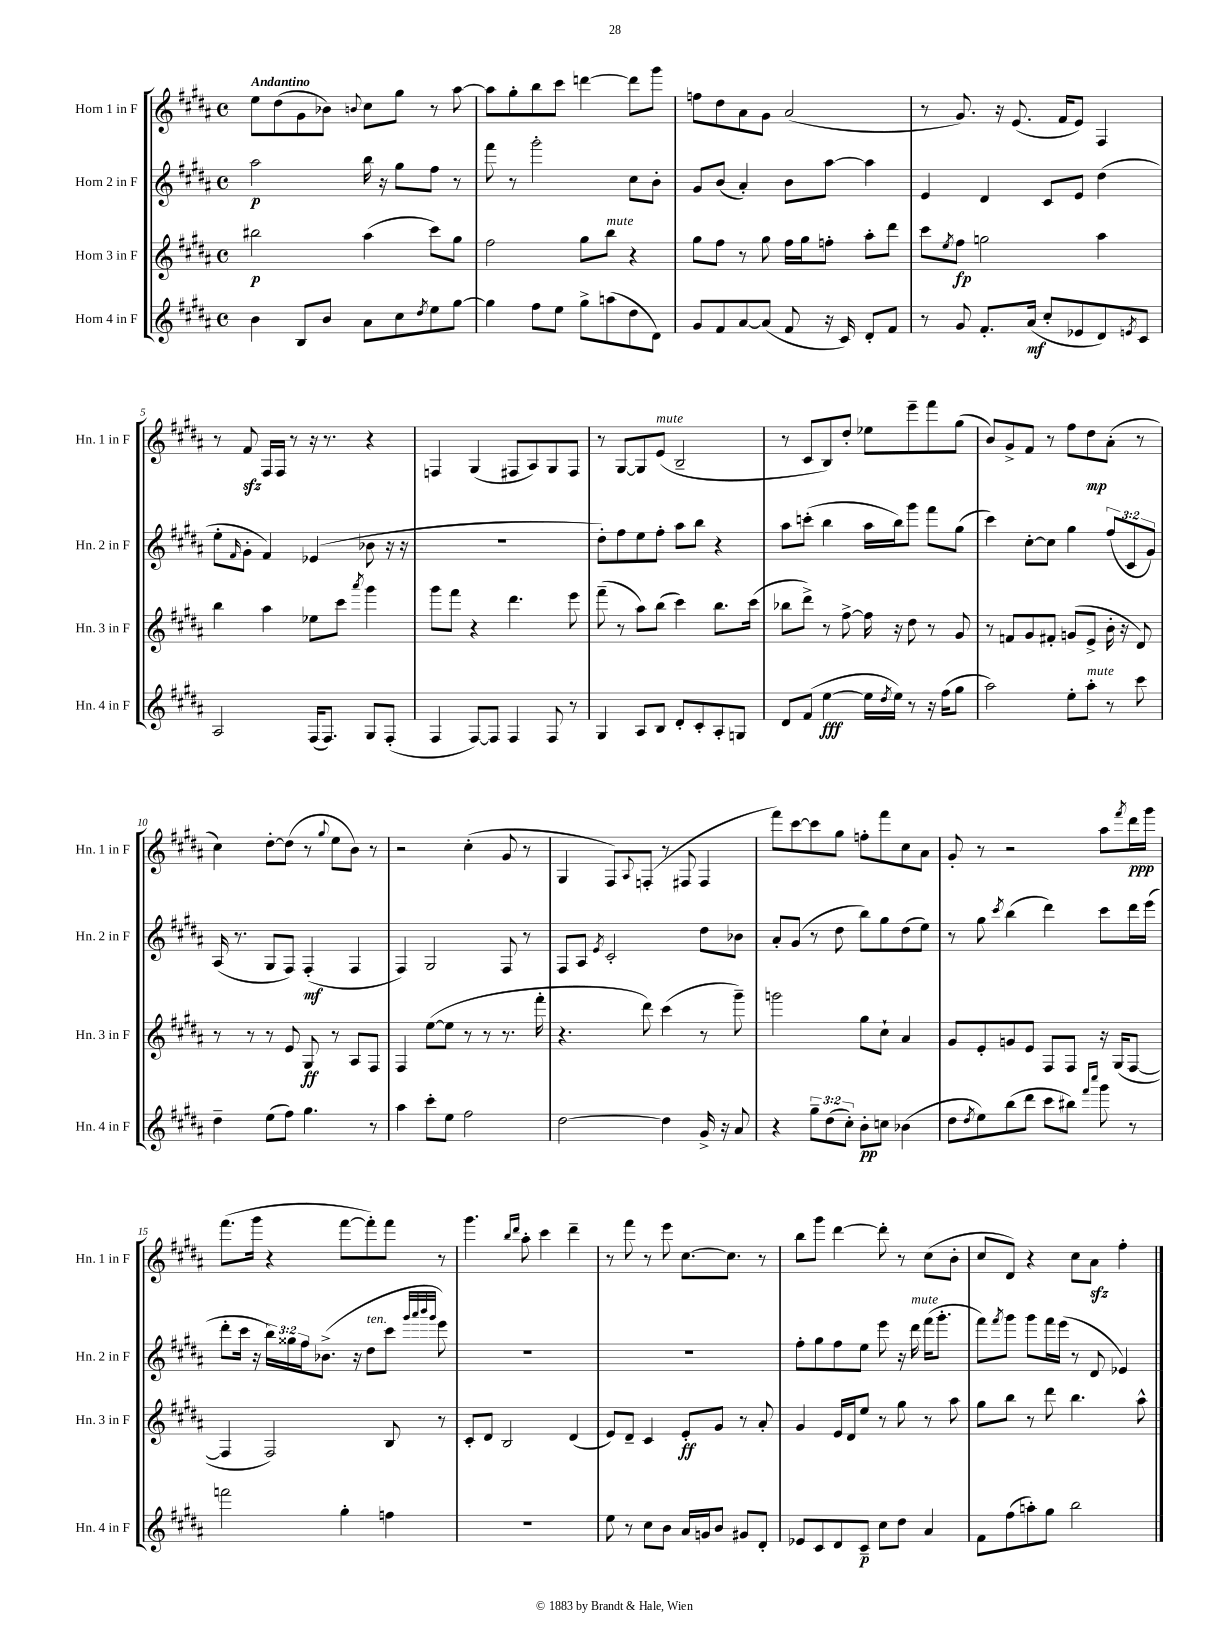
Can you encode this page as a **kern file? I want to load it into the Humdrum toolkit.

**kern	**kern	**kern	**kern
*staff4	*staff3	*staff2	*staff1
*clefG2	*clefG2	*clefG2	*clefG2
*k[f#c#g#d#a#]	*k[f#c#g#d#a#]	*k[f#c#g#d#a#]	*k[f#c#g#d#a#]
*M4/4	*M4/4	*M4/4	*M4/4
*met(c)	*met(c)	*met(c)	*met(c)
4b	2bb#	2aa#	8ee
.	.	.	(8dd#
8B	.	.	8g#
8b	.	.	8b-)
.	.	.	8qqb
8a#	(4aa#	16bb	8cc#
.	.	16r	.
8cc#	.	8gg#	8gg#
8qdd#	.	.	.
8ee	8ccc#)	8ff#	8r
[8gg#	8gg#	8r	[8aa#
=	=	=	=
4gg#]	2ff#	8fff#	8aa#]
.	.	8r	8gg#'
8ff#	.	2ggg#'	8bb
8ee	.	.	8ccc#
8gg#^	8gg#	.	[4ddd
(8aa	8bb	.	.
8dd#	4r	8cc#	8ddd]
8d#)	.	8b'	8ggg#
=	=	=	=
8g#	8gg#	8g#	8ff
8f#	8ff#	(8b	8dd#
[8a#	8r	4a#')	8a#
(8a#]	8gg#	.	8g#
8f#	16ff#	8b	(2a#
.	16gg#	.	.
16r	8ff'	[8aa#	.
16c#)	.	.	.
8d#'	8aa#'	4aa#]	.
8f#	8ddd#	.	.
=	=	=	=
8r	8ccc#	4e	8r
.	8qee	.	.
8g#	8ff#	.	8.g#)
8.f#'	2gg	4d#	.
.	.	.	16r
.	.	.	(8.e
(16a#	.	.	.
8cc#'	.	8c#	.
.	.	.	16f#
8e-	.	8e	8e)
8d#)	4aa#	(4dd#	4F#
8qe	.	.	.
8c#	.	.	.
=	=	=	=
2A#	4bb	8ee'	8r
.	.	16qqf#	.
.	.	8g#'	8f#
.	4aa#	4f#)	16F#
.	.	.	16F#
.	.	.	8r
(16F#	8ee-	(4e-	16r
8.F#)	.	.	8.r
.	8ccc#	.	.
.	8qaaa#	.	.
8G#	4ggg#	8b-	4r
(8F#'	.	16r	.
.	.	16r	.
=	=	=	=
4F#	8ggg#	1r	4F
.	8fff#	.	.
[8F#)	4r	.	(4G#
8F#]	.	.	.
4F#	4.ddd#	.	8F#
.	.	.	8A#)
8F#	.	.	8G#
8r	8eee	.	8F#
=	=	=	=
4G#	(8fff#~	8dd#')	8r
.	8r	8ff#	[8G#
8A#	8aa#)	8ee	8G#]
8B	(8bb	8ff#'	(8e
8d#'	4ccc#)	8aa#	2B~
8c#'	.	8bb	.
8A#'	8.bb	4r	.
8G	.	.	.
.	(16ccc#	.	.
=	=	=	=
8d#	8bb-	8aa#	8r
(8f#	8ddd#^)	(8ccc'	8c#
[4ee	8r	4bb	8B)
.	[8ff#^	.	8dd#'
16ee]	16ff#]	16aa#	8ee-
8qdd#	.	.	.
16ee)	16r	16bb)	.
8r	8dd#	8ggg#	8eee~
16r	8r	8fff#	8fff#
(16ff#	.	.	.
8gg#	8g#	(8gg#	(8gg#
=	=	=	=
2aa#)	8r	4ccc#)	8b)
.	8f	.	8g#^
.	8g#	[8cc#'	8f#
.	8f#'	8cc#]	8r
8ee'	(8g	4gg#	8ff#
8aa#'	8e^	.	8dd#
8r	16b'	(12ff#	(8a#'
.	16r	.	.
.	.	12c#	.
8ccc#	8d#)	.	8r
.	.	12g#)	.
=	=	=	=
4dd#~	8r	(16A#	4cc#)
.	.	8.r	.
.	8r	.	.
(8ee	8r	8G#	[8dd#'
8ff#)	8e	8F#)	(8dd#]
4.gg#	8G#	(4F#'	8r
.	.	.	8qqgg#
.	8r	.	8ee
.	8A#	4F#	8b)
8r	8F#	.	8r
=	=	=	=
4aa#	4F#	4F#)	2r
8ccc#'	([8ee	2G#	.
8ee	8ee]	.	.
2ff#	8r	.	(4cc#'
.	8r	.	.
.	8.r	8F#	8g#
.	.	8r	8r
.	16fff#'	.	.
=	=	=	=
[2dd#	4.r	8F#	4G#
.	.	8A#	.
.	.	8qe	.
.	.	2c#'	8F#)
.	.	.	8qqA#
.	8ddd#)	.	(8F'
4dd#]	(4ccc#	.	8r
.	.	.	8F#
16g#^	8r	8dd#	4F#
16r	.	.	.
8a#	8ggg#~)	8b-	.
=	=	=	=
4r	2ggg	8a#'	8fff#)
.	.	(8g#	[8ccc#
12gg#~	.	8r	8ccc#]
(12dd#	.	.	.
.	.	8dd#	8gg#
12cc#')	.	.	.
8b'	8gg#	8bb)	8ff'
8cc	8cc#`	8gg#	8fff#
(4b-	4a#	(8dd#	8cc#
.	.	8ee)	8a#
=	=	=	=
8dd#	8g#	8r	8g#'
8qdd#	.	.	.
8ee)	8e'	8gg#	8r
.	.	8qccc#	.
(8bb	8g	(4bb	2r
8ddd#	8e	.	.
8ccc#	8F#	4ddd#)	.
8bb#)	8F#	.	.
16qqfff#	.	.	.
16qqcccc#	.	.	.
8ggg#	16r	8ccc#	8aa#
.	(16G#	.	.
.	.	.	8qfff#
8r	[8F#	16ddd#	16ddd#
.	.	(16eee	16ggg#
=	=	=	=
2fff	4F#]	8ddd#'	(8.fff#
.	.	16ccc#	.
.	.	16r	16ggg#
.	2F#)	24bb)	4r
.	.	24gg##	.
.	.	24ff#	.
.	.	(8.b-^	.
4gg#'	.	.	[8fff#
.	.	16r	.
.	.	8dd#	8fff#'])
4ff	8B	8ccc#	8fff#
.	.	32qqggg#	.
.	.	32qqaaa#	.
.	.	32qqbbb	.
.	.	32qqggg#	.
.	8r	8eee)	8r
=	=	=	=
1r	8c#'	1r	4.ggg#
.	8d#	.	.
.	2B	.	.
.	.	.	16qqbb
.	.	.	16qqddd#
.	.	.	8aa#'
.	.	.	4ccc#
.	(4d#	.	4ddd#~
=	=	=	=
8ee	8e)	1r	8r
8r	8d#~	.	8fff#
8cc#	4c#	.	8r
8b	.	.	8eee
16a#	8e'	.	[8.cc#
16g	.	.	.
8b	8g#	.	.
.	.	.	8.cc#]
8g#	8r	.	.
8d#'	8a#'	.	8r
=	=	=	=
8e-	4g#	8ff#'	8bb
8c#	.	8gg#	8ggg#
8d#	16e	8ff#	[4ddd#
.	16d#	.	.
8c#~	8ee	8ee	.
8cc#	8r	8eee	8ddd#']
8dd#	8gg#	16r	8r
.	.	16ddd#	.
4a#	8r	(16fff#	(8cc#
.	.	8.ggg#'	.
.	8aa#	.	8b'
=	=	=	=
8f#	8gg#	8fff#)	8cc#
.	.	8qfff#	.
(8ff#	8bb	8ggg#	8d#)
8aa')	8r	8ggg#	4r
8gg#	8ddd#	16fff#	.
.	.	(16eee	.
2bb	4.bb	8r	8cc#
.	.	8d#	8a#
.	.	4e-)	4ff#'
.	8aa#^^	.	.
==	==	==	==
*-	*-	*-	*-
